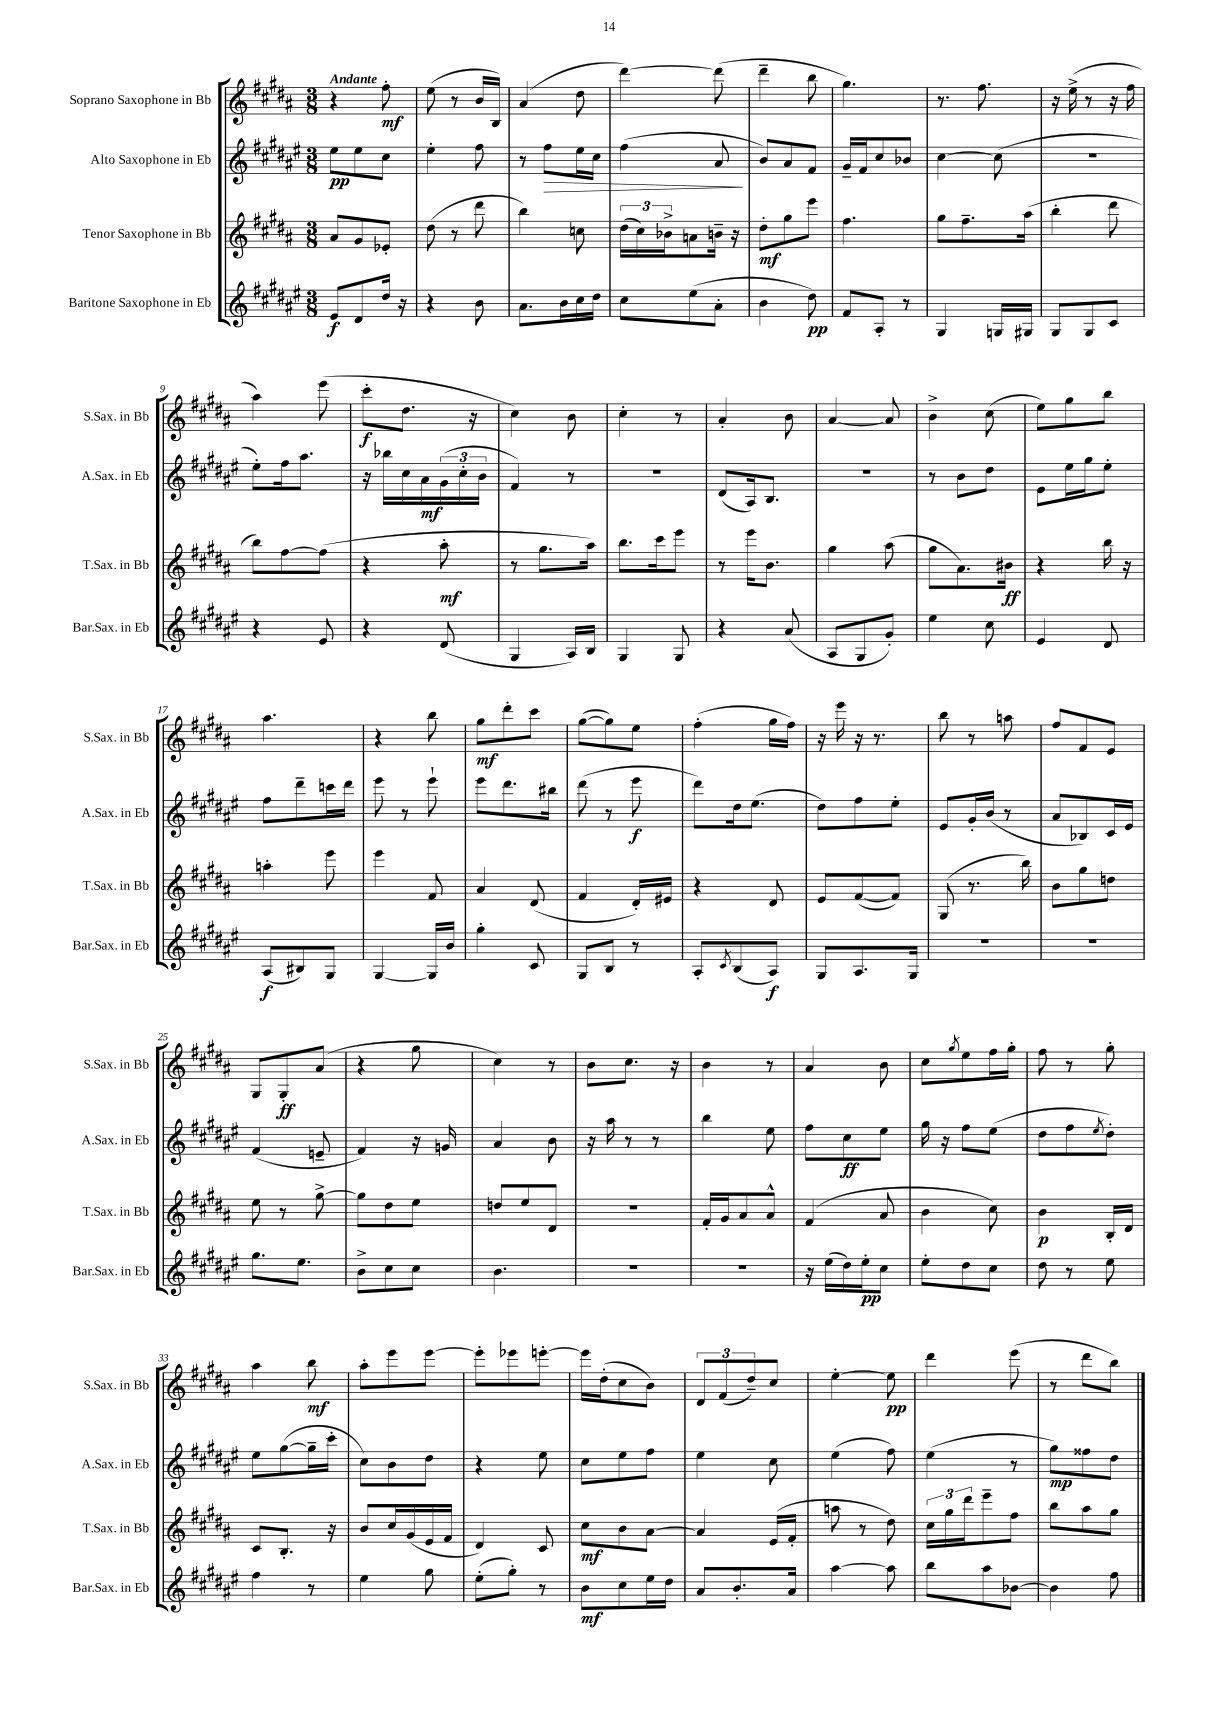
<<
\new StaffGroup <<
\new Staff = "s0" \with { instrumentName = "Soprano Saxophone in Bb" shortInstrumentName = "S.Sax. in Bb" } {
    \clef treble \key b \major \numericTimeSignature \time 3/8 \tempo "Andante"
    r4 fis''8-.\mf |
    e''8( r8 b'16 b16) |
    ais'4( dis''8 |
    dis'''4~) dis'''8( |
    dis'''4-- b''8 |
    gis''4.) |
    r8. fis''8. |
    r16 e''16->( r8 r16 fis''16 |
    ais''4) e'''8( |
    cis'''8-.\f dis''8. r16 |
    cis''4) b'8 |
    cis''4-. r8 |
    ais'4-. b'8 |
    ais'4~ ais'8 |
    b'4-> cis''8( |
    e''8) gis''8 b''8 |
    ais''4. |
    r4 b''8 |
    gis''8\mf dis'''8-. cis'''8 |
    gis''8~( gis''8) e''8 |
    fis''4-.( gis''16 fis''16) |
    r16 e'''16 r16 r8. |
    b''8 r8 a''8 |
    fis''8 fis'8 e'8 |
    gis8 gis8-.\ff ais'8( |
    r4 gis''8 |
    cis''4) r8 |
    b'8 cis''8. r16 |
    b'4 r8 |
    ais'4 b'8 |
    cis''8 \acciaccatura { gis''8 } e''8 fis''16 gis''16-. |
    fis''8 r8 gis''8-. |
    ais''4 b''8\mf |
    ais''8-. e'''8 e'''8~ |
    e'''8-. ees'''8 e'''8~-. |
    e'''16 dis''16-.( cis''8 b'8) |
    \tuplet 3/2 { dis'8 fis'8( dis''8--) } cis''8 |
    e''4~-. e''8\pp |
    dis'''4 e'''8( |
    r8 dis'''8 b''8) \bar "|." |
}
\new Staff = "s1" \with { instrumentName = "Alto Saxophone in Eb" shortInstrumentName = "A.Sax. in Eb" } {
    \clef treble \key fis \major \numericTimeSignature \time 3/8
    eis''8\pp eis''8 cis''8 |
    eis''4-. fis''8 |
    r8 fis''8\> eis''16 cis''16 |
    fis''4( ais'8\! |
    b'8) ais'8 fis'8 |
    gis'16-- fis'16 cis''8 bes'8 |
    cis''4~ cis''8( |
    R4. |
    eis''8-.) fis''16 ais''8. |
    r16 bes''16 cis''16 ais'16\mf \tuplet 3/2 { gis'16( cis''16-. b'16 } |
    fis'4) r8 |
    R4. |
    dis'8( ais16) b8. |
    R4. |
    r8 b'8 dis''8 |
    eis'8 eis''16 gis''16 eis''8-. |
    fis''8 dis'''8-- c'''16 dis'''16 |
    eis'''8 r8 eis'''8-! |
    eis'''8 dis'''8. bis''16 |
    dis'''8( r8 eis'''8\f |
    dis'''8) dis''16 eis''8.( |
    dis''8) fis''8 eis''8-. |
    eis'8 gis'16-. b'16( r8 |
    ais'8 bes8) cis'16 eis'16 |
    fis'4( e'8-- |
    fis'4) r16 g'16 |
    ais'4 b'8 |
    r16 ais''16 r8 r8 |
    b''4 eis''8 |
    fis''8 cis''8\ff eis''8 |
    gis''16 r16 fis''8 eis''8( |
    dis''8 fis''8 \acciaccatura { eis''8 } dis''8-.) |
    eis''8 gis''8~( gis''16-- cis'''16-. |
    cis''8) b'8 dis''8 |
    r4 eis''8 |
    cis''8 eis''8 fis''8 |
    eis''4 cis''8 |
    eis''4( fis''8) |
    eis''4( r8 |
    gis''8\mp) fisis''8 dis''8 \bar "|." |
}
\new Staff = "s2" \with { instrumentName = "Tenor Saxophone in Bb" shortInstrumentName = "T.Sax. in Bb" } {
    \clef treble \key b \major \numericTimeSignature \time 3/8
    ais'8 gis'8 ees'8-. |
    dis''8( r8 dis'''8 |
    b''4) c''8 |
    \tuplet 3/2 { dis''16( cis''16) bes'16-> } a'8 b'16-- r16 |
    dis''8-.\mf gis''8 e'''8 |
    fis''4. |
    gis''8 fis''8.-- ais''16( |
    b''4-. dis'''8 |
    b''8) fis''8~ fis''8( |
    r4 ais''8-.\mf |
    r8 gis''8. ais''16) |
    b''8. cis'''16 e'''8 |
    r8 e'''16 b'8. |
    gis''4 ais''8( |
    gis''8 ais'8.) bis'16\ff |
    r4 b''16 r16 |
    a''4-. e'''8 |
    e'''4 fis'8 |
    ais'4 dis'8( |
    fis'4 dis'16-.) eis'16 |
    r4 dis'8 |
    e'8 fis'8~( fis'8) |
    gis8( r8. b''16) |
    b'8 gis''8 d''8 |
    e''8 r8 gis''8~-> |
    gis''8 dis''8 e''8 |
    d''8 e''8 dis'8 |
    R4. |
    fis'16-. gis'16 ais'8 ais'8-^ |
    fis'4( ais'8 |
    b'4 cis''8) |
    b'4\p b16-. dis'16 |
    cis'8 b8.-. r16 |
    b'8 cis''16 gis'16( e'16 fis'16 |
    dis'4) cis'8 |
    cis''8\mf b'8 ais'8~ |
    ais'4 e'16( fis'16-. |
    a''8 r8 dis''8) |
    \tuplet 3/2 { cis''16 gis''16 dis'''16 } e'''8-- fis''8 |
    b''8 ais''8 gis''8 \bar "|." |
}
\new Staff = "s3" \with { instrumentName = "Baritone Saxophone in Eb" shortInstrumentName = "Bar.Sax. in Eb" } {
    \clef treble \key fis \major \numericTimeSignature \time 3/8
    eis'8\f dis'8 dis''16 r16 |
    r4 b'8 |
    ais'8. b'16 cis''16 dis''16 |
    cis''8 eis''8( ais'8-. |
    b'4 dis''8\pp) |
    fis'8 ais8-. r8 |
    gis4 g16 gis16 |
    gis8 gis8 cis'8 |
    r4 eis'8 |
    r4 dis'8( |
    gis4 ais16) b16 |
    gis4 gis8 |
    r4 ais'8( |
    ais8 gis8 gis'8-.) |
    eis''4 cis''8 |
    eis'4 dis'8 |
    ais8\f( bis8) gis8 |
    gis4~ gis16 b'16 |
    gis''4-. cis'8 |
    gis8 b8 r8 |
    ais8-. \acciaccatura { cis'8 } b8( ais8\f) |
    gis8 ais8. gis16 |
    R4. |
    R4. |
    gis''8. eis''8. |
    b'8-> cis''8 cis''8 |
    b'4. |
    R4. |
    R4. |
    r16 eis''16( dis''16) eis''16-.\pp cis''8 |
    eis''8-. dis''8 cis''8 |
    dis''8 r8 eis''8 |
    fis''4 r8 |
    eis''4 gis''8 |
    eis''8-.( gis''8-.) r8 |
    b'8\mf cis''8 eis''16 dis''16 |
    ais'8 b'8.-. ais'16 |
    ais''4~ ais''8 |
    b''8 ais''8 bes'8~ |
    bes'4 fis''8 \bar "|." |
}
>>
>>
